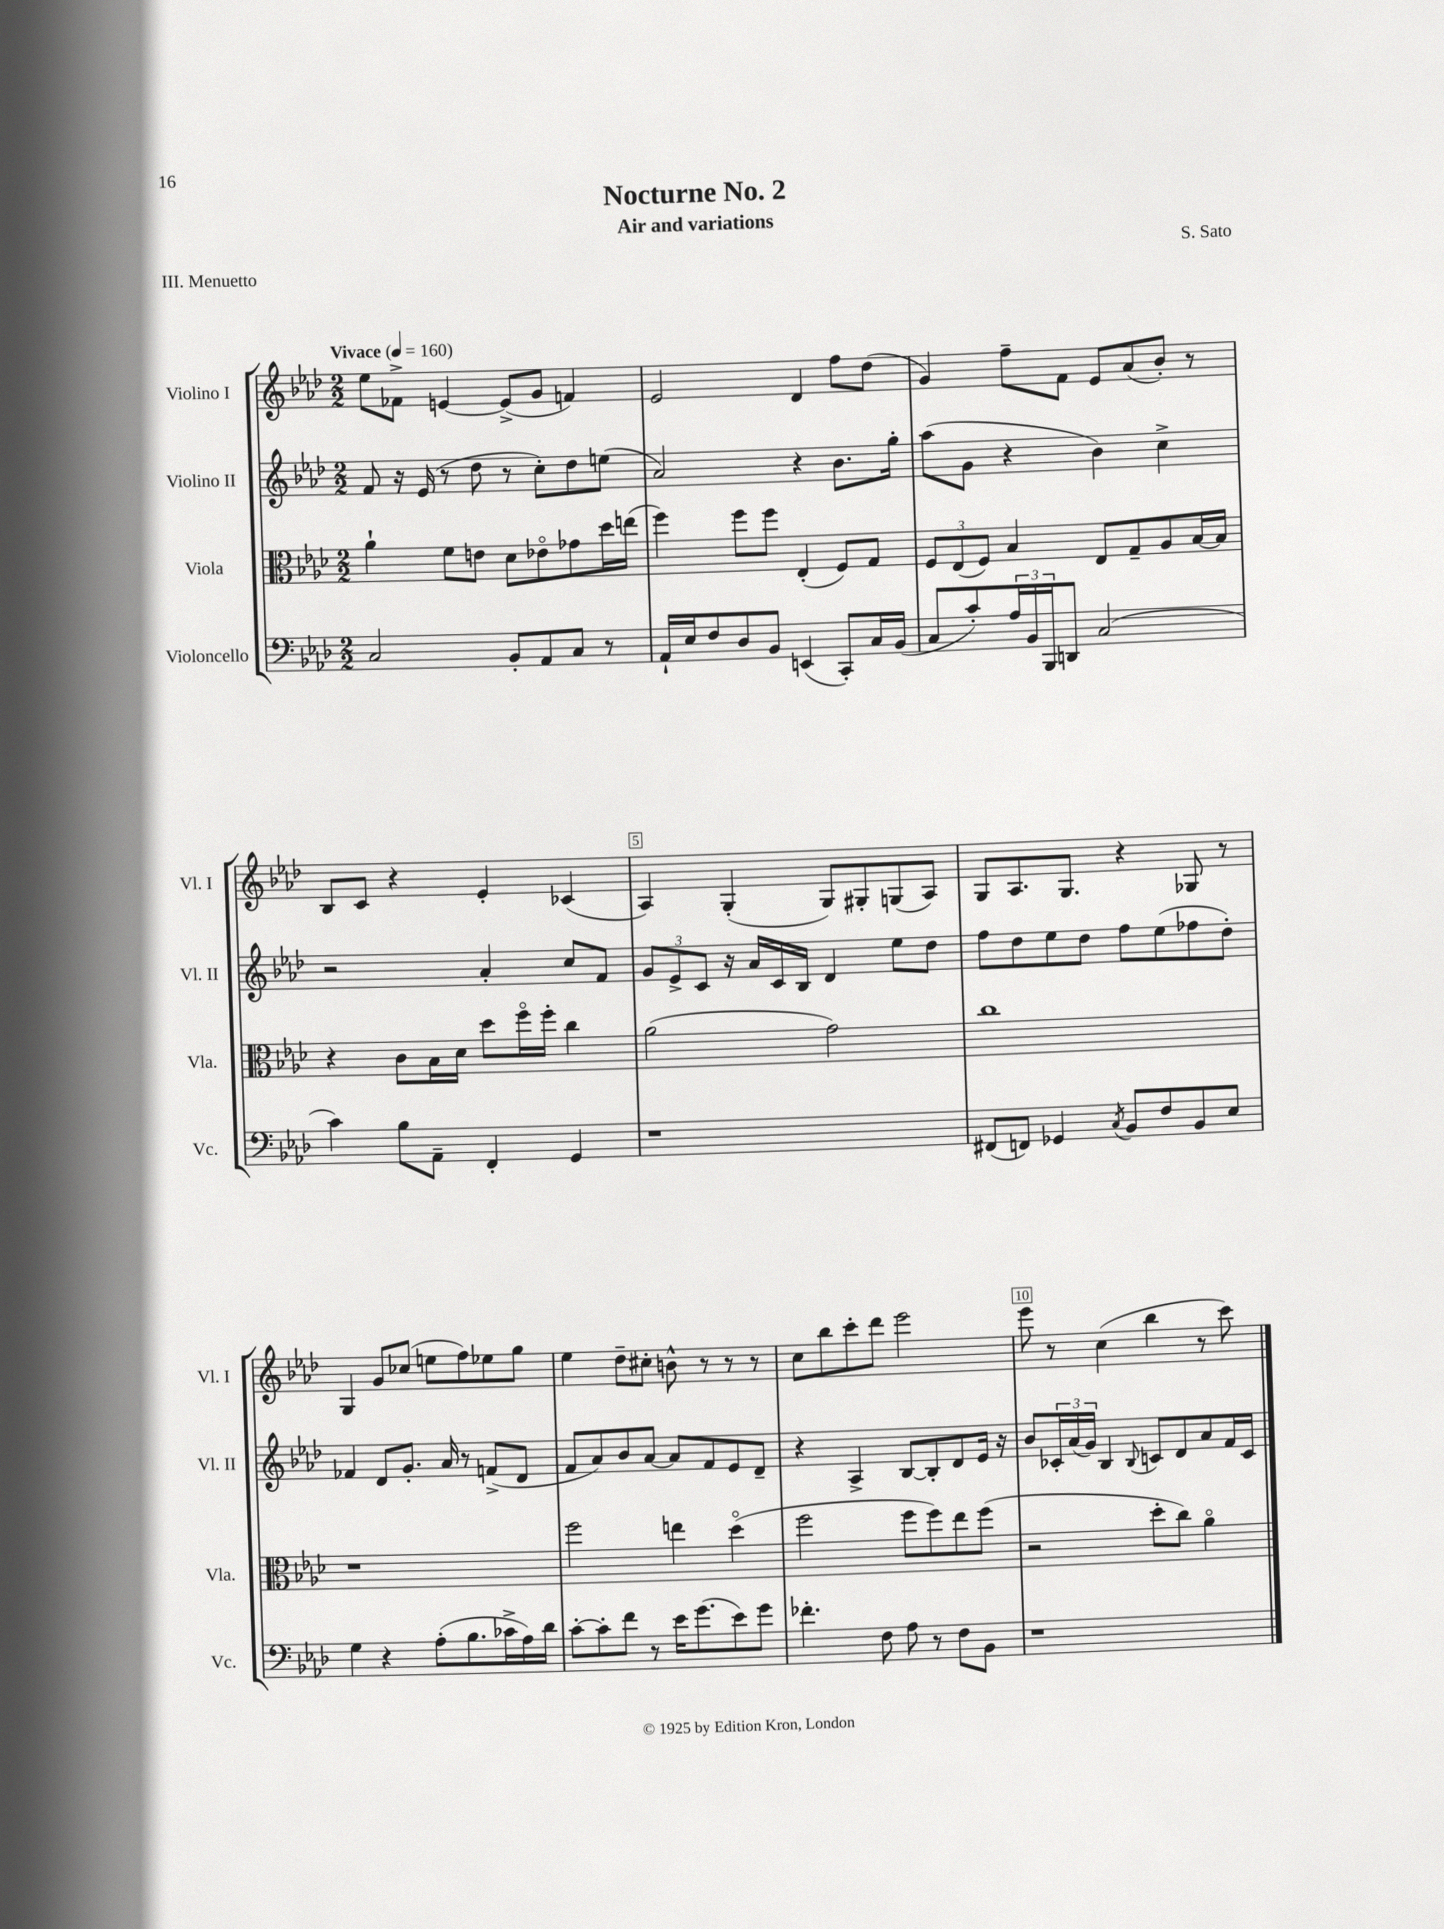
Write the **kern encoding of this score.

**kern	**kern	**kern	**kern
*part4	*part3	*part2	*part1
*staff4	*staff3	*staff2	*staff1
*I"Violoncello	*I"Viola	*I"Violino II	*I"Violino I
*I'Vc.	*I'Vla.	*I'Vl. II	*I'Vl. I
*clefF4	*clefC3	*clefG2	*clefG2
*k[b-e-a-d-]	*k[b-e-a-d-]	*k[b-e-a-d-]	*k[b-e-a-d-]
*M2/2	*M2/2	*M2/2	*M2/2
*MM160	*MM160	*MM160	*MM160
=1	=1	=1	=1
!	!	!	!LO:TX:a:B:t=Vivace
2C/	4a-`\	8f/	8ee-\L
.	.	16r	8f-X^\J
.	.	(16e-/	.
.	8f\L	8r	[4en/
.	8en\J	8dd-\	.
8BB-'/L	8d-\L	8r	(8e^/L]
8AA-/	8e-X\	8cc'\L)	8g/J
8C/J	8g-X\	8dd-\	4fn/)
8r	16dd-\L	(8een\J	.
.	(16een\JJ	.	.
=2	=2	=2	=2
16AA-`/LL	4ff\)	2a-/)	2e-/
16E-/J	.	.	.
8F/	.	.	.
8D-/	8ff\L	.	.
8BB-/J	8ff\J	.	.
(4EEn/	(4E-'/	4r	4d-/
8CC'/L)	8F/L)	8.b-\L	8ff\L
16C/L	8G/J	.	(8dd-\J
(16BB-/JJ	.	16gg'\Jk	.
=3	=3	=3	=3
8C/L	12F/L	(8aa-\L	4g/)
.	(12E-/	.	.
8c'/)	.	8g\J	.
.	12F/J)	.	.
24A-/L	4B-/	4r	8ff~\L
24BB-/	.	.	.
24BBB-/J	.	.	.
8DDn/J	.	.	8f\J
(2C/	8E-/L	4b-\)	8e-/L
.	8G~/	.	(8a-/
.	8A-/	4cc^\	8b-'/J)
.	[16B-/L	.	8r
.	16B-/JJ]	.	.
!!LO:LB:g=z
=4	=4	=4	=4
4c\)	4r	2r	8B-/L
.	.	.	8c/J
8B-\L	8c\L	.	4r
8AA-~\J	16B-\L	.	.
.	16d-\JJ	.	.
4FF'/	8dd-\L	4a-'/	4e-'/
.	16ff\L	.	.
.	16ff'\JJ	.	.
4GG/	4cc\	8cc/L	(4c-X/
.	.	8f/J	.
=5	=5	=5	=5
1r	(2a-\	12g/L	4A-/)
.	.	12e-^/	.
.	.	12c/J	.
.	.	16r	(4G'/
.	.	16a-/LL	.
.	.	16c/	.
.	.	16B-/JJ	.
.	2g\)	4d-/	8G/L)
.	.	.	8G#X'/
.	.	8ee-\L	(8Gn/
.	.	8dd-\J	8A-/J)
=6	=6	=6	=6
(8FF#X/L	1cc	8ff\L	8G/L
8FFn/J)	.	8dd-\	8.A-/
4GG-X/	.	8ee-\	.
.	.	.	8.G/J
.	.	8dd-\J	.
8qC/	.	.	.
8BB-/L	.	8ff\L	4r
8F/	.	(8ee-\	.
8BB-/	.	8ff-X\	8G-X/
8E-/J	.	8dd-'\J)	8r
!!LO:LB:g=z
=7	=7	=7	=7
4G\	1r	4f-X/	4G/
4r	.	8d-/L	8g/L
.	.	8.g'/J	(8cc-X/J
(8A-'\L	.	.	8een\L
.	.	16a-/	.
8.B-\	.	8r	8ff\)
.	.	(8fn^/L	8ee-X\
16c-X^\L	.	.	.
16A-\)	.	8d-/J	8gg\J
16d-\JJ	.	.	.
=8	=8	=8	=8
[8c'\L	2ff\	8f/L	4ee-\
8c'\]	.	8a-/)	.
8f\J	.	8b-/	8dd-~\L
8r	.	[8a-/J	8cc#X'\J
16e-\KL	4een\	8a-/L]	8bn^^\
(8.g\	.	.	.
.	.	8f/	8r
8e-\)	(4dd-\	8e-/	8r
8g\J	.	8d-~/J	8r
=9	=9	=9	=9
4.f-X'\	2ff\	4r	8cc\L
.	.	.	8bb-\
.	.	4A-^/	8ccc'\
8F\	.	.	8ddd-\J
8A-\	8ff\L	[8B-/L	2eee-\
8r	8ff\)	8B-'/]	.
8F\L	8ee-\	8d-/	.
8BB-\J	(8ff\J	16e-/Jk	.
.	.	16r	.
=10	=10	=10	=10
1r	2r	8b-/L	8eee-\
.	.	24c-X'/L	8r
.	.	(24a-/	.
.	.	24g/JJ)	.
.	.	4B-/	(4cc\
.	.	8qqB-/	.
.	8dd-'\L	8cn/L	4bb-\
.	8cc\J)	8d-/	.
.	4a-\	8a-/	8r
.	.	16f/L	8ccc\)
.	.	16c/JJ	.
==	==	==	==
*-	*-	*-	*-
